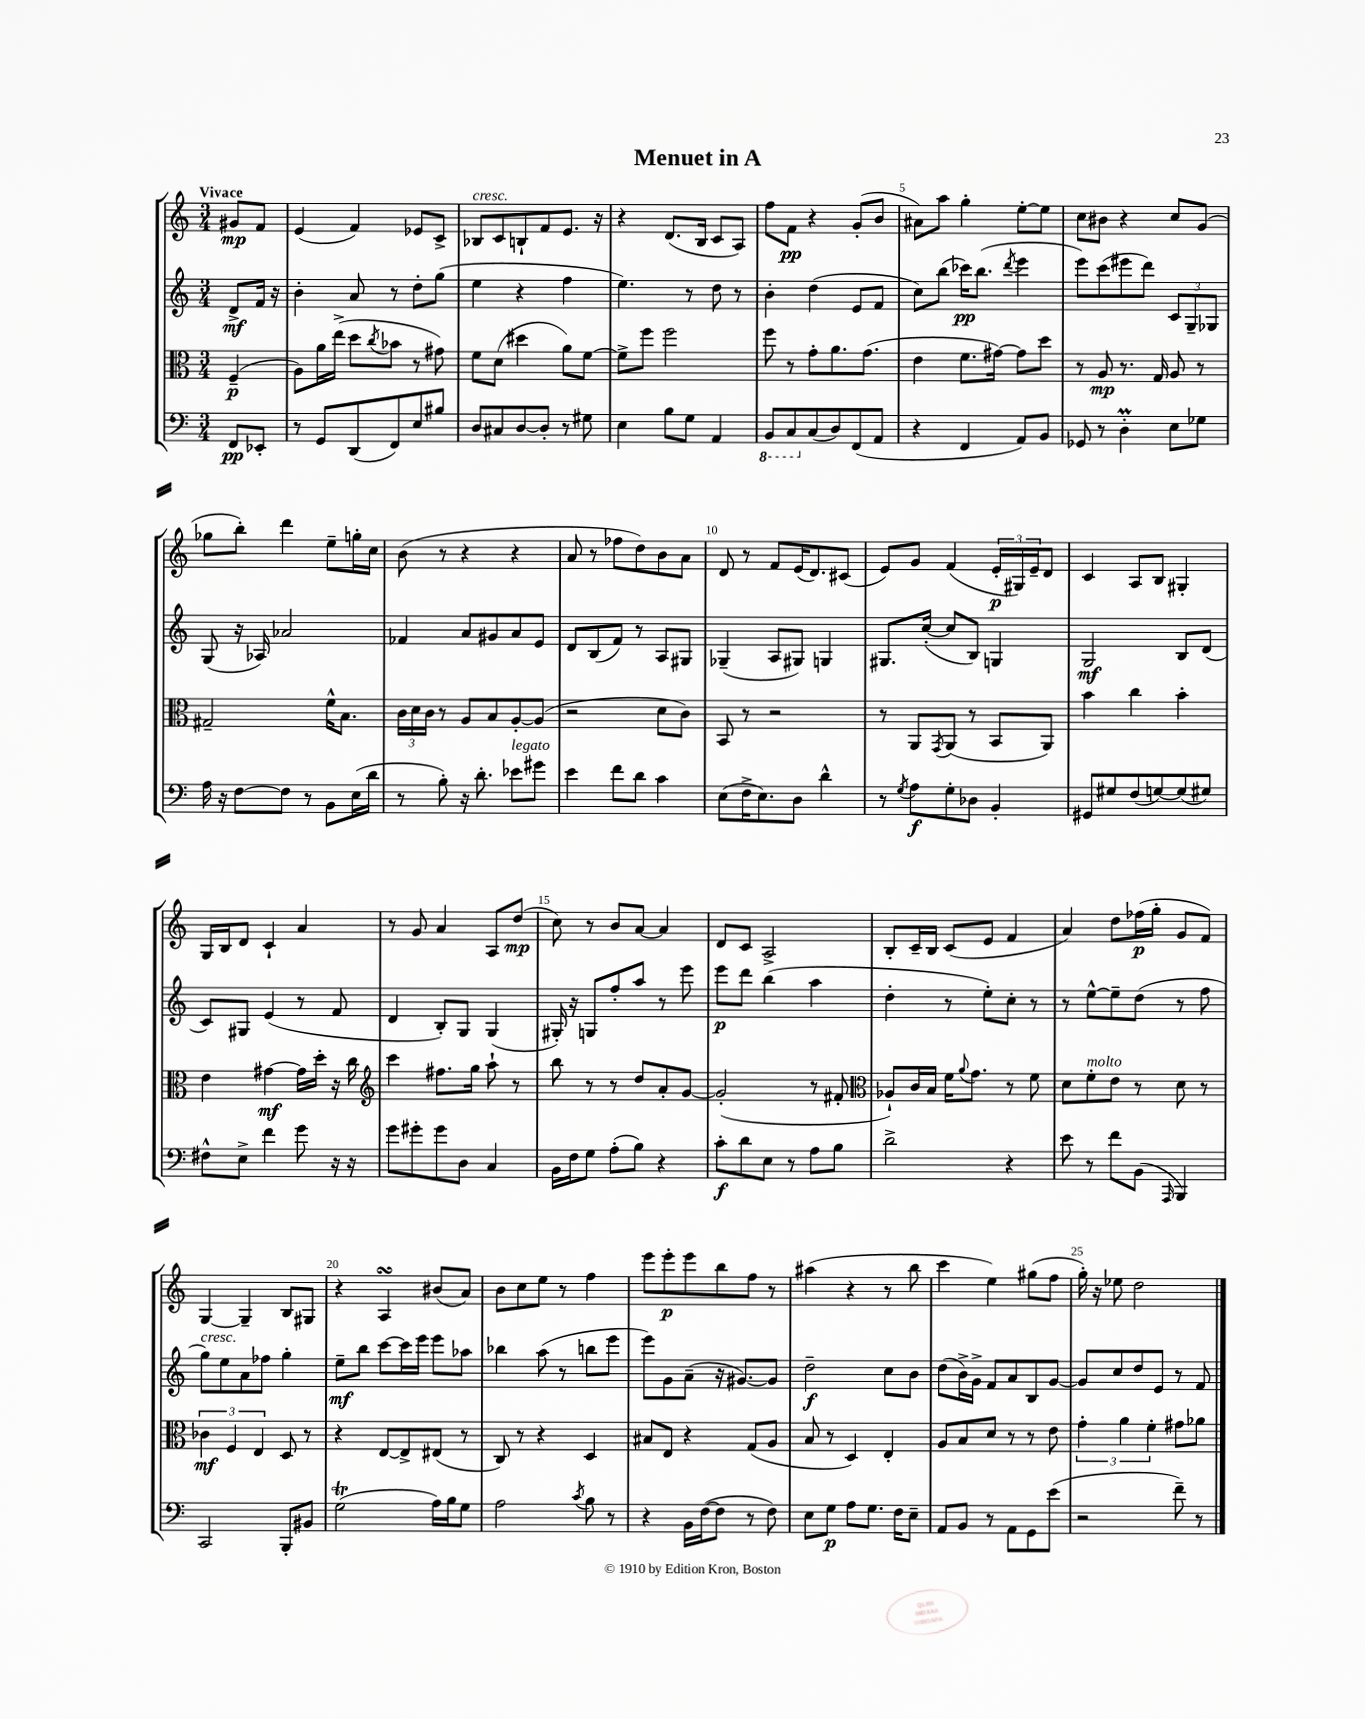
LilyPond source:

\header { title = "Menuet in A" }
<<
\new StaffGroup <<
\new Staff = "s0" {
    \clef treble \key c \major \numericTimeSignature \time 3/4 \partial 4 \tempo "Vivace"
    gis'8\mp f'8 |
    e'4( f'4) ees'8 c'8-> |
    bes8^\markup { \italic "cresc." } c'8 b8-! f'8 e'8. r16 |
    r4 d'8.( b16 c'8 a8) |
    f''8 f'8\pp r4 g'8-.( b'8 |
    ais'8) a''8 g''4-. e''8~-. e''8 |
    c''8 bis'8 r4 c''8 g'8( |
    ges''8 b''8-.) d'''4 e''8-- g''16-. c''16 |
    b'8( r8 r4 r4 |
    a'8 r8 fes''8 d''8) b'8 a'8 |
    d'8 r8 f'8 e'16( d'8.) cis'8( |
    e'8) g'8 f'4( \tuplet 3/2 { e'16-.\p gis16) e'16-- } d'8 |
    c'4 a8 b8 gis4-. |
    g16 b16 d'8 c'4-! a'4 |
    r8 g'8 a'4 a8 d''8\mp( |
    c''8) r8 b'8 a'8~ a'4 |
    d'8 c'8 a2-> |
    b8-. c'16-- b16 c'8( e'8 f'4 |
    a'4) d''8 fes''16\p( g''16-. g'8 f'8) |
    g4~ g4-- b8 gis8 |
    r4 a4\turn bis'8( a'8) |
    b'8 c''8 e''8 r8 f''4 |
    e'''8 e'''8-.\p e'''8 b''8 f''8 r8 |
    ais''4( r4 r8 b''8 |
    c'''4 e''4) gis''8( f''8 |
    g''16-.) r16 ees''8 d''2 \bar "|." |
}
\new Staff = "s1" {
    \clef treble \key c \major \numericTimeSignature \time 3/4 \partial 4
    d'8->\mf f'16 r16 |
    b'4-. a'8 r8 d''8-. g''8( |
    e''4 r4 f''4 |
    e''4.) r8 d''8 r8 |
    b'4-. d''4( e'8 f'8 |
    c''8) b''8( ces'''16\pp) b''8.( \acciaccatura { d'''8 } e'''4 |
    e'''8) c'''8( eis'''8 d'''8) \tuplet 3/2 { c'8 g8-- ges8 } |
    g8( r16 aes16) aes'2 |
    fes'4 a'8 gis'8 a'8 e'8 |
    d'8 b8( f'8) r8 a8 gis8 |
    ges4--( a8 gis8) g4 |
    gis8. c''16~-.( c''8 b8) g4 |
    g2\mf b8 d'8( |
    c'8) gis8 e'4( r8 f'8 |
    d'4 b8-.) g8 g4( |
    gis16-.) r16 g8 f''8-. a''8 r8 e'''8 |
    e'''8\p d'''8 b''4( a''4 |
    d''4-. r8 e''8-.) c''8-. r8 |
    r8 e''8~-^ e''8-- d''8( r8 f''8 |
    g''8^\markup { \italic "cresc." }) e''8 a'8 fes''8 g''4-. |
    e''8--\mf b''8 c'''8~ c'''16 e'''16 e'''8 aes''8 |
    bes''4 a''8( r8 b''8 e'''8 |
    e'''8) g'8 a'8--( r16 gis'8.~) gis'8 |
    d''2--\f c''8 b'8 |
    d''8( b'16->) g'16-> f'8 a'8 b8 g'8~ |
    g'8 c''8 d''8 e'8 r8 f'8 \bar "|." |
}
\new Staff = "s2" {
    \clef alto \key c \major \numericTimeSignature \time 3/4 \partial 4
    f4--\p( |
    a8) a'16 e''16->( d''8 \acciaccatura { c''8 } bes'8 r8 gis'8) |
    f'8 d'8( dis''4 a'8) f'8~ |
    f'8-> f''8 f''2 |
    f''8 r8 g'8-. a'8. g'8.( |
    e'4 f'8. gis'16~) gis'8 d''8 |
    r8 a8\mp r8. g16 a8 r8 |
    gis2-- f'16-^ b8. |
    \tuplet 3/2 { c'16 d'16 c'16 } r8 a8 b8 a8~-. a8( |
    r2 d'8 c'8) |
    b,8 r8 r2 |
    r8 a,8 \acciaccatura { g,8 } a,8( r8 b,8 a,8) |
    b'4 c''4 b'4-. |
    e'4 gis'4~\mf gis'16 d''16-. r16 c''16 |
    \clef treble c'''4 fis''8. g''16 a''8-! r8 |
    b''8 r8 r8 d''8 a'8-. g'8~ |
    g'2-.( r8 fis'8-. |
    \clef alto aes8-!) c'16 b16 f'16 \appoggiatura { a'8 } g'8. r8 f'8 |
    d'8 f'8-.^\markup { \italic "molto" } e'8 r8 d'8 r8 |
    \tuplet 3/2 { ces'4\mf f4 e4 } d8 r8 |
    r4 e8~ e8-> eis8( r8 |
    c8) r8 r4 d4 |
    bis8 e8 r4 g8( a8 |
    b8 r8 d4) e4-. |
    a8 b8 d'8 r8 r8 e'8 |
    \tuplet 3/2 { g'4-. a'4 f'4-. } gis'8 aes'8 \bar "|." |
}
\new Staff = "s3" {
    \clef bass \key c \major \numericTimeSignature \time 3/4 \partial 4
    f,8\pp ees,8-. |
    r8 g,8 d,8( f,8) e8 bis8 |
    d8 cis8 d8~ d8-. r8 gis8 |
    e4 b8 g8 a,4 |
    \ottava #-1 b,,8 c,8 \ottava #0 c8( d8) f,8( a,8 |
    r4 f,4 a,8) b,8 |
    ges,8 r8 d4-.\prall e8 ges8 |
    a16 r16 f8~ f8 r8 b,8 e16( d'16 |
    r8 b8-.) r16 d'8.-. ees'8^\markup { \italic "legato" } gis'8 |
    e'4 f'8 d'8 c'4 |
    e8( f16-> e8.) d8 d'4-^ |
    r8 \acciaccatura { g8 } a8\f g8-. des8 b,4-. |
    gis,8 gis8 f8( g8~) g8( gis8) |
    fis8-^ e8-> f'4 g'8 r16 r16 |
    g'8 gis'8-. gis'8 d8 c4 |
    b,16 f16 g8 a8-.( b8) r4 |
    c'8-.\f d'8 e8 r8 a8 b8 |
    d'2-> r4 |
    e'8 r8 f'8 b,8( \grace { a,,16 } b,,4) |
    c,2 b,,8-. bis,8 |
    g2\trill( a16) b16 g8 |
    a2 \acciaccatura { c'8 } b8 r8 |
    r4 b,16 f16~( f8 r8 f8) |
    e8 g8\p a8 g8. f16 e8-- |
    a,8 b,8 r8 a,8 g,8 e'8( |
    r2 f'8--) r8 \bar "|." |
}
>>
>>
\layout { \context { \Score \override BarNumber.break-visibility = ##(#f #t #t) barNumberVisibility = #(every-nth-bar-number-visible 5) } }
